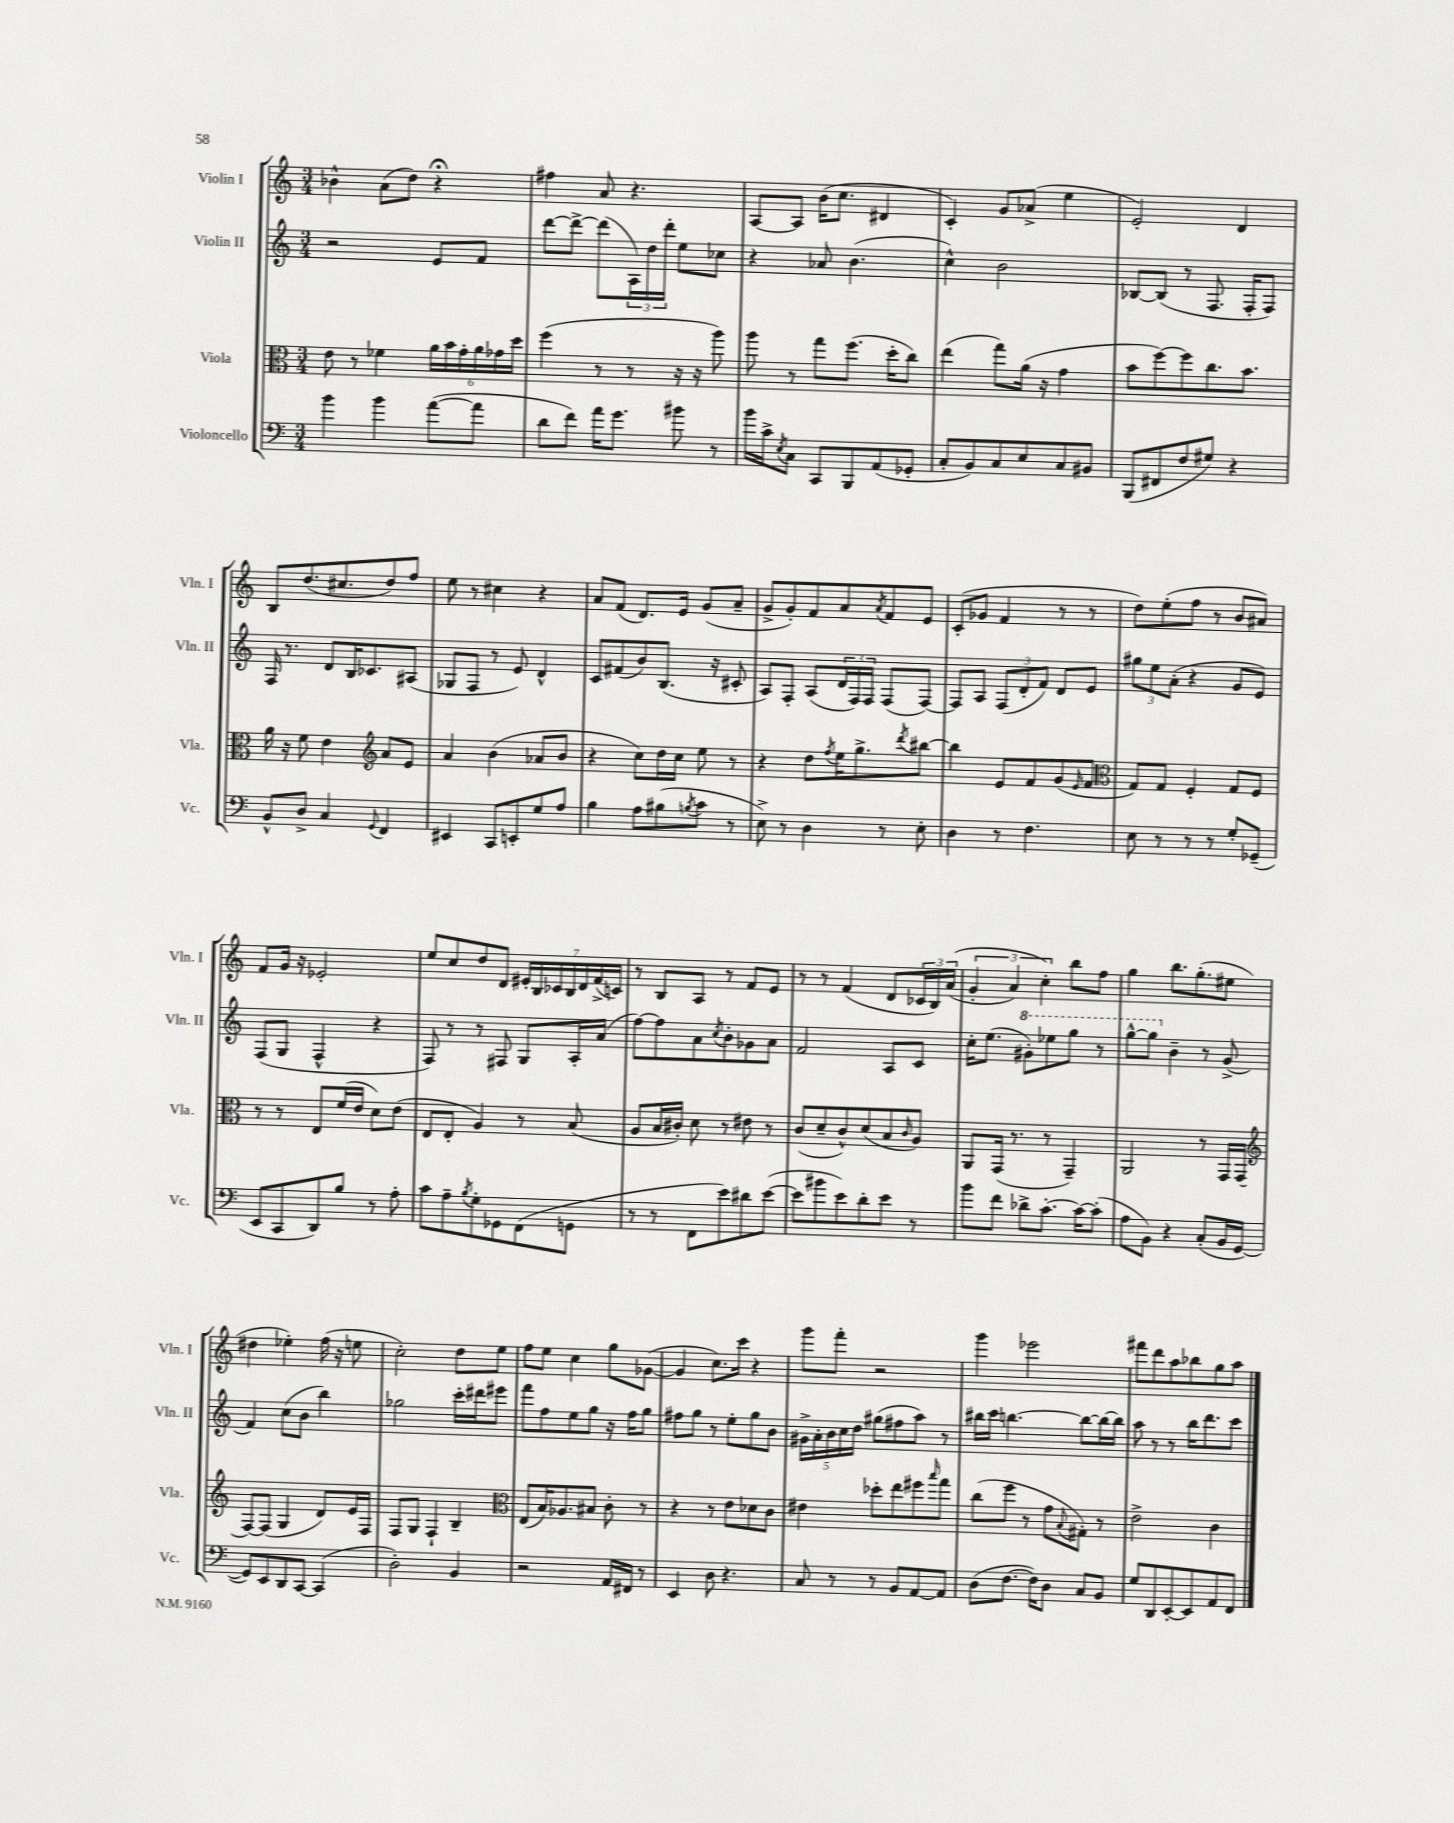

**kern	**kern	**kern	**kern
*staff4	*staff3	*staff2	*staff1
*clefF4	*clefC3	*clefG2	*clefG2
*k[]	*k[]	*k[]	*k[]
*M3/4	*M3/4	*M3/4	*M3/4
4b	8e	2r	4b-^^
.	8r	.	.
4b	4f-	.	(8a
.	.	.	8dd)
([8a	24a	8e	4r;
.	24b	.	.
.	24g'	.	.
8a]	24a	8f	.
.	24g-	.	.
.	24dd	.	.
=	=	=	=
8d	(4ff	[8ddd	4ff#
8f)	.	8ddd^_	.
16a	8r	(8ddd]	8a
8.g	.	.	.
.	8r	24A)	4.r
.	.	24dd	.
.	.	24ddd'	.
8b#	16r	8ee	.
.	16r	.	.
8r	8aa)	8cc-	.
=	=	=	=
16b	8aa	4r	[8A
16c^	.	.	.
8qE	.	.	.
8C	8r	.	8A]
8CC	8gg	8a-	(16b
.	.	.	8.cc
8BBB	(8.ff	(4.b	.
(8AA	.	.	4d#
.	16dd'	.	.
8GG-'	8cc)	.	.
=	=	=	=
8C'	(4ee	4cc^^)	4c')
8BB)	.	.	.
8C	8gg)	2b	8g
8E	(16a	.	(8a-^
.	16r	.	.
8C	4g	.	4ee
8BB#	.	.	.
=	=	=	=
(8BBB	8b	[8B-	2e')
8FF#	[8ff)	(8B-]	.
8F	8ff]	8r	.
8G#)	8.cc	8.F	.
4r	.	.	4d
.	8.b	16F'	.
.	.	8F)	.
=	=	=	=
8BB^^	16a	16F	8B
.	16r	8.r	.
8D^	8f	.	(8.dd
4C	4e	8d	.
.	.	.	8.cc#
.	.	16B	.
.	.	8.c-	.
*	*clefG2	*	*
8qqGG	.	.	.
4FF	8a	.	8dd)
.	8e	(8A#	8ff
=	=	=	=
4EE#	4a	8G-	8ee
.	.	8F	8r
8CC	(4b	8r	4cc#
8EE'	.	8e)	.
8G	8a-	4d^^	4r
8A	8b	.	.
=	=	=	=
4B	4r	8c	8a
.	.	(8f#	(8f
8A	8cc)	8b)	8.d)
(8B#	16dd	(8.B	.
.	16cc	.	16e
8qB	.	.	.
8c	8ee	.	(8g
.	.	16r	.
8r	8r	8c#'	8a~
=	=	=	=
8E^)	4r	8A)	8g^
8r	.	8F'	8g')
4D	8dd	(8A	8f
.	8qff	.	.
.	16ee	24d	8a
.	.	24F)	.
.	8.gg^	.	.
.	.	24F	.
.	.	.	8qa
8r	.	(8F	8f
.	8qddd	.	.
8E'	[8bb#	[8F)	8e
=	=	=	=
4D	4bb#]	8F]	(8c'
.	.	8A	8g-
8r	8e	(12F	4f
.	.	12d'	.
4.F	8f	.	.
.	.	12f)	.
.	(8g	8d	8r
.	16qqe	.	.
.	8f	8e	8r
=	=	=	=
*	*clefC3	*	*
8E	8G)	12gg#	8dd)
.	.	12ee	.
8r	8G	.	(8ee'
.	.	(12a'	.
8r	4F'	4r	8ff
8r	.	.	8r
8G'	8G	8g	8b
(8GG-~	8F	8e)	8a#)
=	=	=	=
8EE	8r	(8F	8f
8CC	8r	8G	16g
.	.	.	16r
8DD)	8E	4F^^	2e-'
8B	(16f	.	.
.	16e	.	.
8r	8d)	4r	.
8A'	(8e	.	.
=	=	=	=
8c	8E	8F)	8ee
8A~	8E'	8r	8cc
8qB	.	.	.
8G'	4A)	8r	8dd
8GG-	.	8F#	8d
(8FF	8r	8G	28e#'
.	.	.	28B
.	.	.	28c-
.	.	.	28B
8GG	(8B	16A'	.
.	.	.	28d
.	.	.	(28f^
.	.	(16a	.
.	.	.	28c)
=	=	=	=
8r	8A	[8ff)	8r
8r	16B	8ff]	8B
.	16c#')	.	.
8FF	8d	8a	8A
.	.	8qcc	.
8e)	8r	8b'	8r
8d#	8e#	8g-	8f
([8e	8r	8a	8e
=	=	=	=
8e]	(8c	2f	8r
8b#	8d~	.	8r
8e)	8c^^)	.	(4f
8d'	(8d	.	.
8e	8B	8A	8d
.	16qqc	.	.
8r	8A)	8c	24c-
.	.	.	24B)
.	.	.	&((24a
=	=	=	=
8b	8AA	16cc'	6g'
.	.	(8.ee	.
8f	(16GG	.	.
.	.	.	6a)
.	8.r	.	.
8d-^	.	8gg#')	.
.	.	.	6cc'&)
[8.c'	8r	8eee-	.
.	4GG~)	8ggg	8bb
16c_	.	.	.
(8c']	.	8r	8ff
=	=	=	=
8A	2AA	[8ggg^^	4gg
8BB)	.	8ggg]	.
4r	.	4b~	8.bb
.	.	.	(8.gg'
(8C'	8r	8r	.
16BB	16GG	(8g^	8ee#
[16GG	(16GG	.	.
=	=	=	=
*	*clefG2	*	*
8GG])	[8F)	4f)	4dd#
8EE	(8F]	.	.
8DD	4G	(8cc	4ee-')
[8CC	.	8b	.
(4CC]	8d)	4bb)	(16ff
.	.	.	16r
.	16e	.	8ee
.	16F	.	.
=	=	=	=
2D')	8F	2gg-	2cc')
.	8G	.	.
.	4F`	.	.
4BB	4B~	16ccc'	8dd
.	.	16ddd#	.
.	.	8eee#	8ee
=	=	=	=
*	*clefC3	*	*
2r	(8E	8fff	8ff
.	16B)	8ff	8ee
.	8.A-	.	.
.	.	8ee	4cc
.	8B#	8gg	.
16AA	8c'	16r	8gg
16FF#	.	16ff	.
8r	8r	8gg	([8g-
=	=	=	=
4EE	4r	8ff#	4g-]
.	.	8gg	.
8D	8r	8r	8.cc)
4.r	8e	8ee'	.
.	.	.	16ccc
.	8d-	8gg	4r
.	8c	8b	.
=	=	=	=
8C	4e#	20g#^	8ggg
.	.	20a'	.
.	.	20b	.
8r	.	.	8fff'
.	.	20cc	.
.	.	20dd	.
8r	8dd-'	(8gg#	2r
8BB	8ee	8ff#	.
[8AA	8ff#	8aa)	.
.	16qqbb	.	.
8AA]	8gg	8r	.
=	=	=	=
(8D	(8cc	16bb#	4ggg
.	.	16ccc	.
[8.F	8ff	[4.bb	.
.	8r	.	2eee-
16F])	.	.	.
8D	8g	.	.
.	8qqB	.	.
8C	8G#')	8bb_	.
8BB	8r	16bb_	.
.	.	16bb]	.
=	=	=	=
8G	2e^	8aa	8fff#
8DD	.	8r	8ddd
[8EE'	.	8r	8aa
8EE]	.	16bb	8bb-
.	.	8.ddd	.
8AA	4c	.	8gg
8FF	.	8ccc	8aa
==	==	==	==
*-	*-	*-	*-
